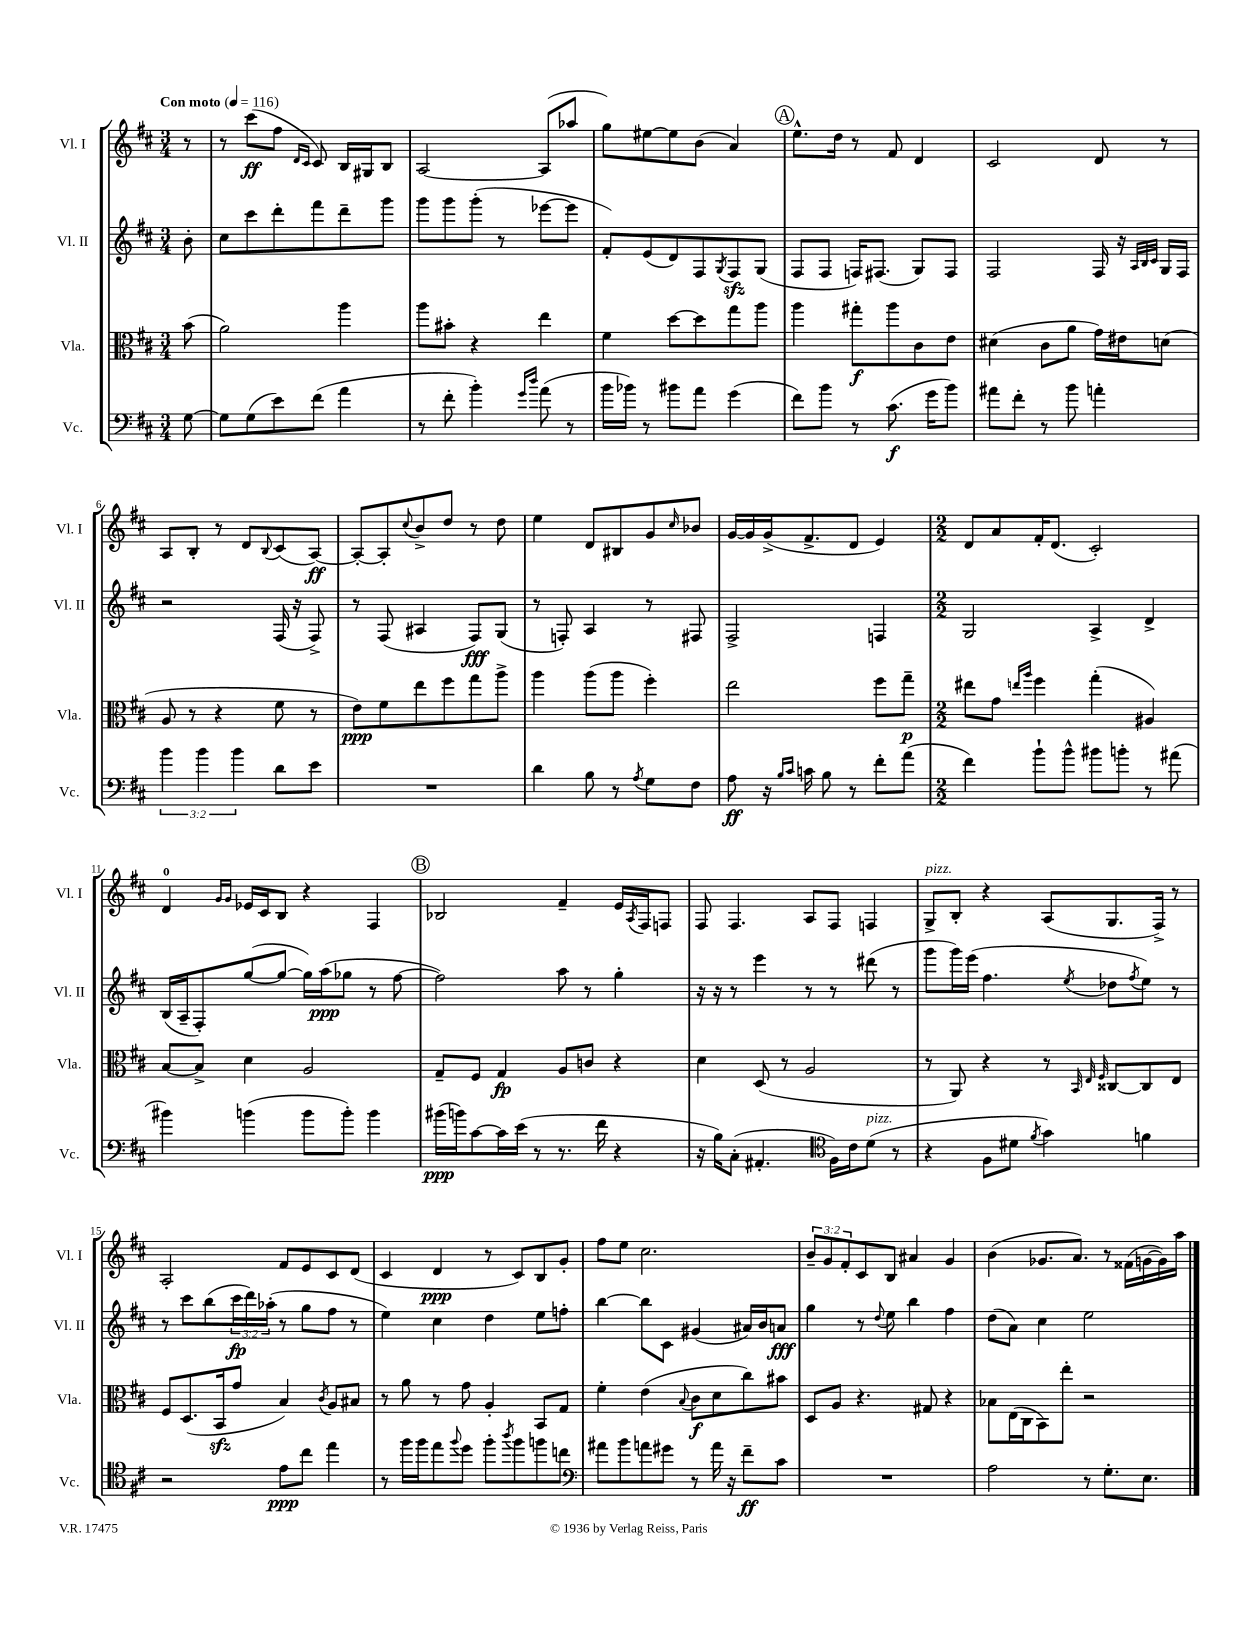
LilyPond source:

<<
\new StaffGroup <<
\new Staff = "s0" \with { instrumentName = "Vl. I" shortInstrumentName = "Vl. I" } {
    \clef treble \key d \major \numericTimeSignature \time 3/4 \override Staff.TupletNumber.text = #tuplet-number::calc-fraction-text \partial 8 \tempo "Con moto" 4 = 116
    r8 |
    r8 cis'''8\ff( fis''8 \grace { d'16 cis'16 } cis'8) b16 gis16 b8 |
    a2~ a8( aes''8 |
    g''8) eis''8~ eis''8 b'8( a'4) |
    \mark \markup { \circle "A" } e''8.-^ d''16 r8 fis'8 d'4 |
    cis'2 d'8 r8 |
    a8 b8-. r8 d'8 \appoggiatura { b8 } cis'8( a8~\ff) |
    a8~-. a8-. \appoggiatura { cis''8 } b'8-> d''8 r8 d''8 |
    e''4 d'8 bis8 g'8 \grace { cis''16 } bes'8 |
    g'16~ g'16 g'16->( fis'8.-> d'8 e'4) |
    \numericTimeSignature \time 2/2 d'8 a'8 fis'16-. d'8.( cis'2-.) |
    d'4-0 \grace { g'16 g'16 } ees'16 cis'16 b8 r4 fis4 |
    \mark \markup { \circle "B" } bes2 fis'4-- e'16 \acciaccatura { a8 } fis16 f8 |
    fis8 fis4. a8 fis8 f4 |
    g8->^\markup { \italic "pizz." } b8-. r4 a8( g8. fis16->) r8 |
    a2-. fis'8 e'8 cis'8 d'8( |
    cis'4 d'4\ppp r8 cis'8) b8 g'8-. |
    fis''8 e''8 cis''2. |
    \tuplet 3/2 { b'8-- g'8 fis'8-. } cis'8 b8 ais'4 g'4 |
    b'4( ges'8. a'8.) r8 fisis'16( g'16~ g'16) a''16 \bar "|." |
}
\new Staff = "s1" \with { instrumentName = "Vl. II" shortInstrumentName = "Vl. II" } {
    \clef treble \key d \major \numericTimeSignature \time 3/4 \override Staff.TupletNumber.text = #tuplet-number::calc-fraction-text \partial 8
    b'8-. |
    cis''8 cis'''8 d'''8-. fis'''8 d'''8-- g'''8 |
    g'''8 g'''8 g'''8-.( r8 ees'''8~ ees'''8 |
    fis'8-.) e'8( d'8) fis8 \acciaccatura { g8 } fis8\sfz g8( |
    \mark \markup { \circle "A" } fis8 fis8 f16) fis8.( g8) fis8 |
    fis2 fis16 r16 \grace { a32 b32 cis'32 } g16 fis16 |
    r2 fis16( r16 fis8->) |
    r8 fis8( ais4 fis8\fff) g8( |
    r8 f8-.) a4 r8 fis8 |
    fis2-> f4 |
    \numericTimeSignature \time 2/2 g2 a4-> d'4-> |
    b16( a16-- fis8-.) g''8~( g''8~ g''16) a''16\ppp( ges''8 r8 fis''8~ |
    \mark \markup { \circle "B" } fis''2) a''8 r8 g''4-. |
    r16 r16 r8 e'''4 r8 r8 dis'''8( r8 |
    g'''8 g'''16) e'''16( fis''4. \acciaccatura { e''8 } des''8 \acciaccatura { fis''8 } e''8) r8 |
    r8 cis'''8 b''8( \tuplet 3/2 { cis'''16\fp d'''16) aes''16-.( } r8 g''8 fis''8 r8 |
    e''4) cis''4 d''4 e''8 f''8-. |
    b''4~ b''8 cis'8 gis'4( ais'16) b'16 a'8\fff |
    g''4 r8 \appoggiatura { d''8 } e''8 b''4 fis''4 |
    d''8( a'8) cis''4 e''2 \bar "|." |
}
\new Staff = "s2" \with { instrumentName = "Vla." shortInstrumentName = "Vla." } {
    \clef alto \key d \major \numericTimeSignature \time 3/4 \partial 8
    b'8( |
    a'2) a''4 |
    a''8 bis'8-. r4 e''4 |
    fis'4 d''8~ d''8 g''8 a''8 |
    \mark \markup { \circle "A" } a''4 gis''8-.\f a''8 cis'8 e'8 |
    dis'4( cis'8 a'8 g'16) eis'16 d'8( |
    a8 r8 r4 fis'8 r8 |
    e'8\ppp) fis'8 e''8 fis''8 g''8 a''8-> |
    a''4 a''8( a''8 fis''4-.) |
    e''2 fis''8 g''8--\p |
    \numericTimeSignature \time 2/2 eis''8 g'8 \grace { e''16 a''16 } fis''4 g''4-.( ais4) |
    b8~ b8-> d'4 a2 |
    \mark \markup { \circle "B" } g8-- fis8 g4\fp a8 c'8 r4 |
    d'4 d8( r8 a2 |
    r8 a,8) r4 r8 \grace { b,32 e32 fis32 } cisis8~ cisis8 e8 |
    fis8 d8.( b,16\sfz g'8 b4) \acciaccatura { cis'8 } a8 bis8 |
    r8 a'8 r8 g'8 a4-. b,8 g8 |
    fis'4-. e'4( \appoggiatura { b8 } cis'8\f d'8 cis''8) bis'8 |
    d8 a8 r4. gis8 r4 |
    bes8 e16( cis16 b,8) e''8-. r2 \bar "|." |
}
\new Staff = "s3" \with { instrumentName = "Vc." shortInstrumentName = "Vc." } {
    \clef bass \key d \major \numericTimeSignature \time 3/4 \override Staff.TupletNumber.text = #tuplet-number::calc-fraction-text \partial 8
    g8~ |
    g8 g8( e'8) fis'8( a'4 |
    r8 fis'8-. b'4-.) \grace { g'16 d''16 } a'8( r8 |
    b'16 bes'16) r8 bis'8 a'8 g'4( |
    \mark \markup { \circle "A" } fis'8) b'8 r8 cis'8.\f( g'16 b'8) |
    ais'8 fis'8-. r8 b'8 a'4-. |
    \tuplet 3/2 { b'4 b'4 b'4 } d'8 e'8 |
    R2. |
    d'4 b8 r8 \acciaccatura { a8 } g8 fis8 |
    a8\ff r16 \grace { b16 cis'16 } c'16 b8 r8 fis'8-. a'8( |
    \numericTimeSignature \time 2/2 fis'4) b'8-! b'8-^ bis'8 b'8-. r8 ais'8( |
    bis'4) b'4( b'8 b'8-.) b'4 |
    \mark \markup { \circle "B" } bis'16\ppp( b'16) cis'8~ cis'16 e'16( r8 r8. fis'16 r4 |
    r16 b16) cis8-.( ais,4.-. \clef tenor fis16) cis'16 d'8^\markup { \italic "pizz." }( r8 |
    r4 fis8 dis'8 \acciaccatura { fis'8 } g'4) f'4 |
    r2 e'8\ppp cis''8 e''4 |
    r8 fis''16 fis''16 e''8 \appoggiatura { fis''8 } d''8 fis''8-. \acciaccatura { a''8 } fis''8 f''8 c''8 |
    \clef bass ais'8 b'8 a'8 gis'8 r8 a'16 r16 fis'8--\ff cis'8 |
    R1 |
    a2 r8 g8.-. e8. \bar "|." |
}
>>
>>
